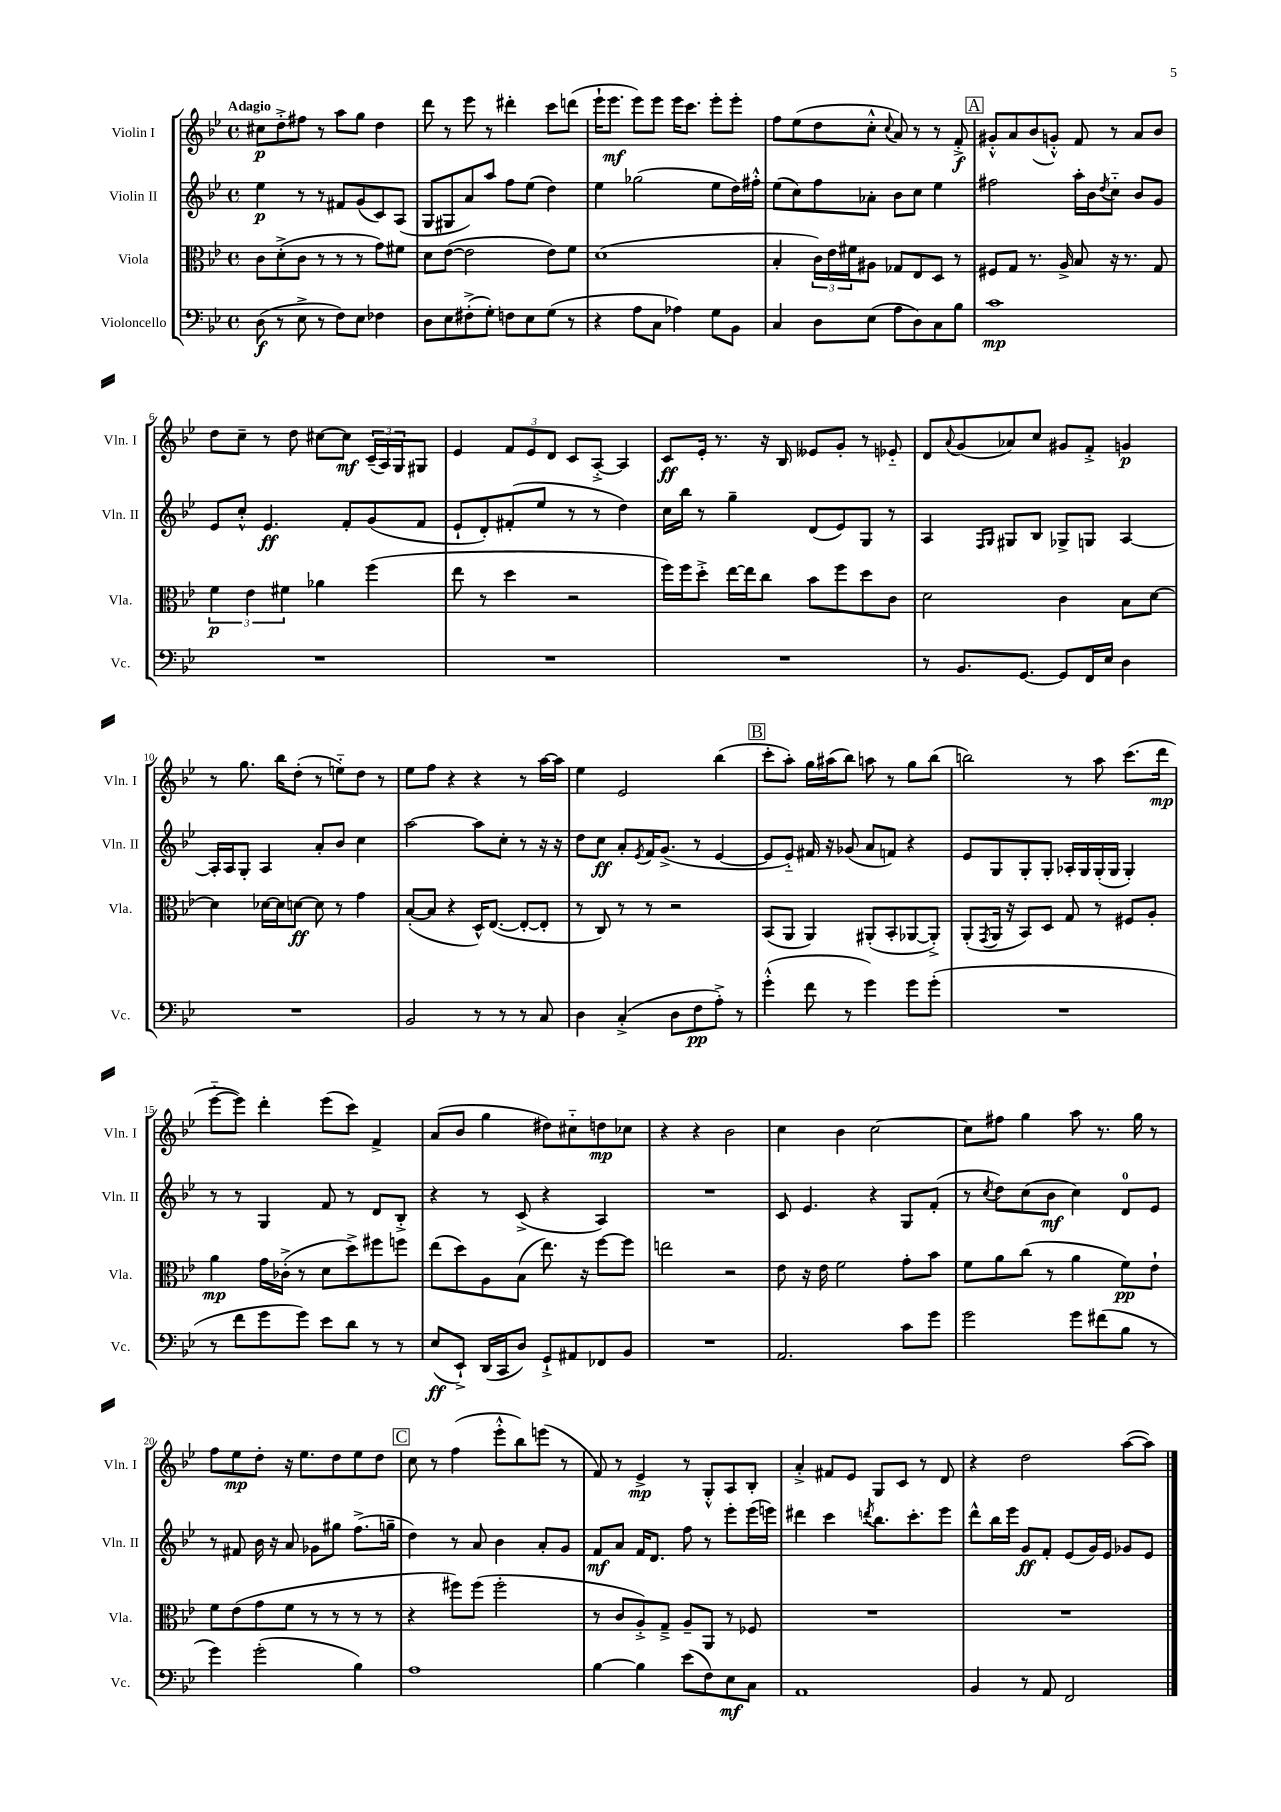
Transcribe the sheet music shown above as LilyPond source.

<<
\new StaffGroup <<
\new Staff = "s0" \with { instrumentName = "Violin I" shortInstrumentName = "Vln. I" } {
    \clef treble \key bes \major \defaultTimeSignature \time 4/4 \tempo "Adagio"
    cis''8\p d''8-.-> fis''8 r8 a''8 g''8 d''4 |
    d'''8 r8 ees'''8 r8 dis'''4-. c'''8 d'''8( |
    ees'''16-! ees'''8.\mf ees'''8) ees'''8 ees'''16 c'''8. ees'''8-. ees'''8-. |
    f''8 ees''8( d''8 c''8-.-^ \appoggiatura { c''8 } a'8) r8 r8 f'8-.->\f |
    \mark \markup { \box "A" } gis'8-.-^ a'8 bes'8( g'8-.-^) f'8 r8 a'8 bes'8 |
    d''8 c''8-- r8 d''8 cis''8~ cis''8\mf \tuplet 3/2 { c'16--( a16) g16 } gis8 |
    ees'4 \tuplet 3/2 { f'8 ees'8 d'8 } c'8 a8~-.-> a4 |
    c'8\ff ees'16-. r8. r16 bes16 eeses'8 g'8-. r8 ees'8-_ |
    d'8 \appoggiatura { a'8 } g'8( aes'8) c''8 gis'8 f'8-.-> g'4\p |
    r8 g''8. bes''16 d''8-.( r8 e''8-_) d''8 r8 |
    ees''8 f''8 r4 r4 r8 a''16~ a''16 |
    ees''4 ees'2 bes''4( |
    \mark \markup { \box "B" } c'''8-. a''8-.) g''16 ais''16( bes''8) a''8 r8 g''8 bes''8( |
    b''2) r8 a''8 c'''8.( d'''16\mp |
    ees'''8~-_ ees'''8) d'''4-. ees'''8( c'''8) f'4-> |
    a'8( bes'8 g''4 dis''8) cis''8-_ d''8\mp ces''8 |
    r4 r4 bes'2 |
    c''4 bes'4 c''2~ |
    c''8 fis''8 g''4 a''8 r8. g''16 r8 |
    f''8 ees''8\mp d''8-. r16 ees''8. d''8 ees''8 d''8 |
    \mark \markup { \box "C" } c''8 r8 f''4( ees'''8-.-^ bes''8) e'''8( r8 |
    f'8) r8 ees'4->\mp r8 g8-.-^ a8 bes8-. |
    a'4-.-> fis'8 ees'8 g8 c'8 r8 d'8 |
    r4 d''2 a''8~( a''8) \bar "|." |
}
\new Staff = "s1" \with { instrumentName = "Violin II" shortInstrumentName = "Vln. II" } {
    \clef treble \key bes \major \defaultTimeSignature \time 4/4
    ees''4\p r8 r8 fis'8 g'8( c'8) a8( |
    g8 gis8 a'8) a''8 f''8 ees''8( d''4) |
    ees''4 ges''2( ees''8 d''16) fis''16-.-^ |
    ees''8( c''8) f''8 aes'8-. bes'8 c''8 ees''4 |
    \mark \markup { \box "A" } fis''2 a''16-. bes'16 \acciaccatura { d''8 } c''8-_ bes'8 g'8 |
    ees'8 c''8-.-^ ees'4.\ff f'8-. g'8( f'8 |
    ees'8-! d'8-.) fis'8-.( ees''8 r8 r8 d''4) |
    c''16 bes''16 r8 g''4-- d'8( ees'8) g8 r8 |
    a4 \grace { f16 g16 } gis8 bes8 ges8-> g8 a4~ |
    a16-. a16 g8-. a4 a'8-. bes'8 c''4 |
    a''2~ a''8 c''8-. r8 r16 r16 |
    d''8 c''8\ff a'8-. \acciaccatura { ees'8 } f'16 g'8.->( r8 ees'4~ |
    \mark \markup { \box "B" } ees'8 ees'8-_) fis'16 r16 ges'8( a'8 f'8) r4 |
    ees'8 g8 g8-. g8-. aes16-. g16 g16-.( g16 g4-.) |
    r8 r8 g4 f'8 r8 d'8 bes8-.-> |
    r4 r8 c'8->( r4 a4) |
    R1 |
    c'8 ees'4. r4 g8 f'8-.( |
    r8 \acciaccatura { c''8 } d''8) c''8( bes'8\mf c''4) d'8-0 ees'8 |
    r8 fis'8 bes'16 r16 a'8 ges'8 gis''8 f''8.->( g''16-- |
    \mark \markup { \box "C" } d''4) r8 a'8 bes'4 a'8-. g'8 |
    f'8\mf a'8 f'16 d'8. f''8 r8 ees'''8-. ees'''16( e'''16) |
    dis'''4 c'''4 \acciaccatura { d'''8 } bes''8. c'''8.-. ees'''8 |
    d'''8-^ bes''16 ees'''16 g'8\ff f'8-. ees'8( g'16) ees'16 ges'8 ees'8 \bar "|." |
}
\new Staff = "s2" \with { instrumentName = "Viola" shortInstrumentName = "Vla." } {
    \clef alto \key bes \major \defaultTimeSignature \time 4/4
    c'8 d'8-.->( c'8 r8 r8 r8 g'8) fis'8 |
    d'8 ees'8~( ees'2 ees'8) f'8 |
    d'1( |
    bes4-. \tuplet 3/2 { c'16) ees'16 fis'16 } ais8 ges8 ees8 d8 r8 |
    \mark \markup { \box "A" } fis8 g8 r8. a16-> bes8 r16 r8. g8 |
    \tuplet 3/2 { f'4\p ees'4 fis'4 } aes'4 f''4( |
    ees''8 r8 d''4 r2 |
    f''16) f''16 d''8-.-> ees''16~ ees''16 c''8 bes'8 f''8 d''8 c'8 |
    d'2 c'4 bes8 d'8~ |
    d'4 des'16~ des'16 d'8~\ff d'8 r8 g'4 |
    bes8~-.( bes8 r4 d16-^) ees8.~( ees8~-. ees8-. |
    r8 c8) r8 r8 r2 |
    \mark \markup { \box "B" } bes,8( a,8 a,4) ais,8-.( bes,8-. aes,8~ aes,8-.->) |
    a,8-.( \acciaccatura { g,8 } a,16 r16 bes,8) d8 g8 r8 fis8 a8-. |
    a'4\mp g'16 ces'16-.->( r8 d'8 d''8->) fis''8 f''8 |
    ees''8( d''8) a8 bes8( ees''8.) r16 f''8~ f''8 |
    e''2 r2 |
    ees'8 r16 ees'16 f'2 g'8-. bes'8 |
    f'8 a'8 c''8( r8 a'4 f'8\pp) ees'8-! |
    f'8 ees'8( g'8 f'8 r8 r8 r8 r8 |
    \mark \markup { \box "C" } r4 fis''8) fis''8( fis''2-. |
    r8 c'8 a8-.->) g8---> a8-- a,8 r8 fes8 |
    R1 |
    R1 \bar "|." |
}
\new Staff = "s3" \with { instrumentName = "Violoncello" shortInstrumentName = "Vc." } {
    \clef bass \key bes \major \defaultTimeSignature \time 4/4
    d8\f( r8 ees8-> r8 f8) ees8 fes4 |
    d8 ees8 fis8-.->( g8-.) f8 ees8 g8( r8 |
    r4 a8 c8 aes4) g8 bes,8 |
    c4 d8 ees8( a8 d8) c8 bes8 |
    \mark \markup { \box "A" } c'1\mp |
    R1 |
    R1 |
    R1 |
    r8 bes,8. g,8.~ g,8 f,16 ees16 d4 |
    R1 |
    bes,2 r8 r8 r8 c8 |
    d4 c4-.->( d8 f8\pp a8-.->) r8 |
    \mark \markup { \box "B" } g'4-.-^( f'8 r8 g'4) g'8 g'8-.( |
    R1 |
    r8 f'8 g'8 g'8) ees'8 d'8 r8 r8 |
    ees8\ff( ees,8-!->) d,16( c,16 d8) g,8-!-> ais,8 fes,8 bes,8 |
    R1 |
    a,2. c'8 g'8 |
    g'2 g'8 fis'8( bes8 r8 |
    g'4) g'2-.( bes4) |
    \mark \markup { \box "C" } a1 |
    bes4~ bes4 ees'8( f8) ees8\mf c8 |
    a,1 |
    bes,4 r8 a,8 f,2 \bar "|." |
}
>>
>>
